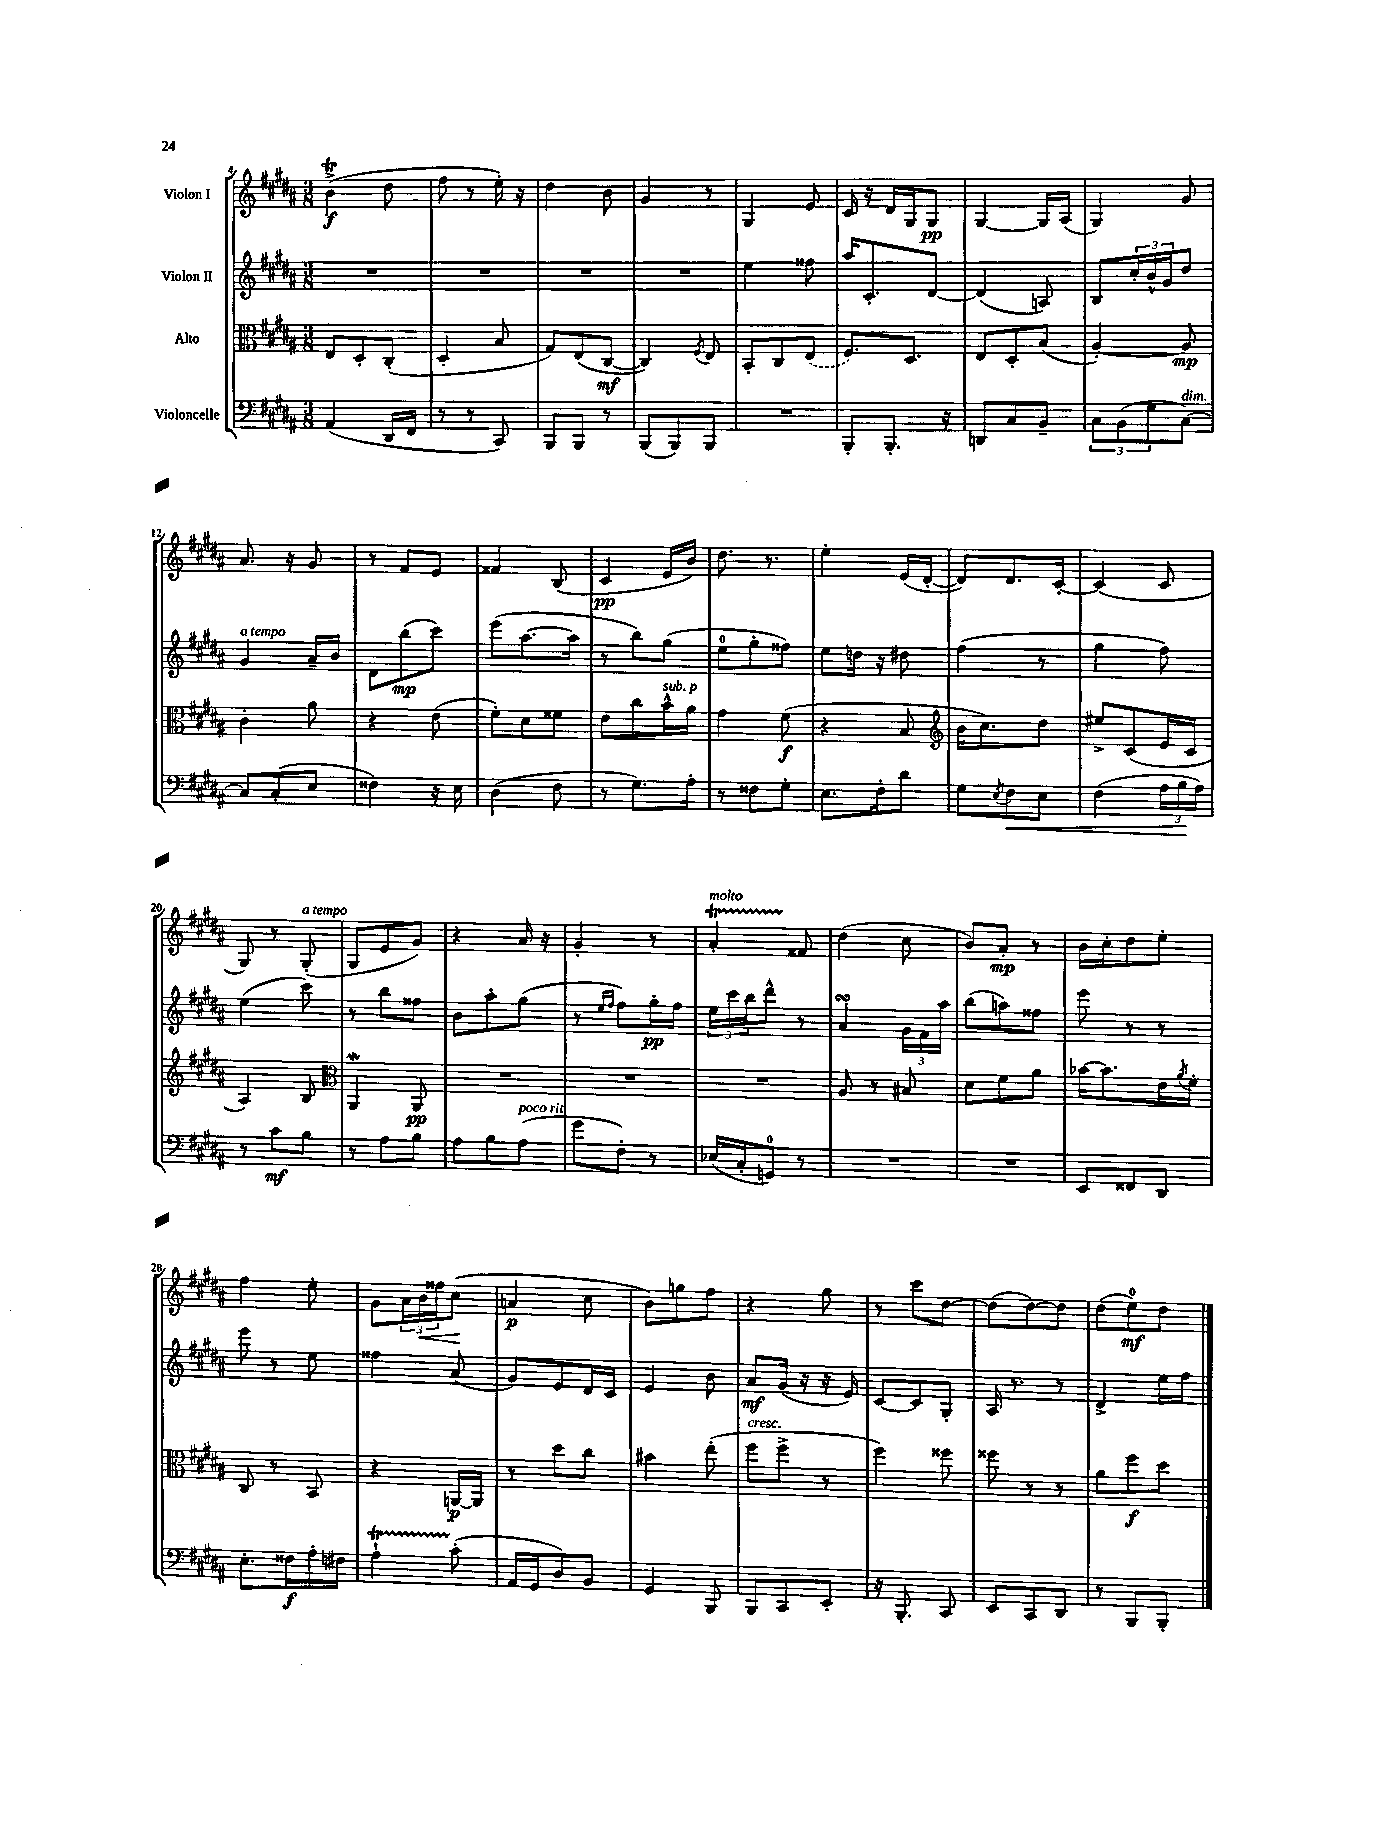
<<
\new StaffGroup <<
\new Staff = "s0" \with { instrumentName = "Violon I" } {
    \clef treble \key b \major \numericTimeSignature \time 3/8
    b'4->\trill\f( dis''8 |
    fis''8 r8 e''16-.) r16 |
    dis''4 b'8 |
    gis'4 r8 |
    gis4 e'8 |
    cis'16 r16 dis'16 gis16 gis8\pp |
    gis4~ gis16 ais16( |
    gis4) gis'8 |
    ais'8. r16 gis'8 |
    r8 fis'8 e'8 |
    fisis'4 b8( |
    cis'4\pp e'16 b'16) |
    dis''8. r8. |
    e''4-. e'16( dis'16~-. |
    dis'8) dis'8. cis'16~-. |
    cis'4( cis'8 |
    gis8) r8 gis8-.^\markup { \italic "a tempo" }( |
    gis8 e'8 gis'8) |
    r4 ais'16 r16 |
    gis'4-. r8 |
    ais'4-.\startTrillSpan^\markup { \italic "molto" } fisis'8\stopTrillSpan |
    dis''4( cis''8 |
    b'8) ais'8-.\mp r8 |
    b'16 cis''16-. dis''8 e''8-. |
    fis''4 e''8-. |
    gis'8 \tuplet 3/2 { ais'16 b'16\< fisis''16 } cis''8\!( |
    a'4\p cis''8 |
    b'8) g''8 fis''8 |
    r4 gis''8 |
    r8 cis'''8 dis''8~ |
    dis''8( dis''8~) dis''8 |
    dis''8( e''8-0\mf) dis''8 \bar "|." |
}
\new Staff = "s1" \with { instrumentName = "Violon II" } {
    \clef treble \key b \major \numericTimeSignature \time 3/8
    R4. |
    R4. |
    R4. |
    R4. |
    e''4 fisis''8 |
    ais''16 cis'8.-. dis'8~ |
    dis'4( a8) |
    b8 \tuplet 3/2 { cis''16-. b'16-^ gis'16 } dis''8 |
    gis'4^\markup { \italic "a tempo" } ais'16-- b'16 |
    dis'8 b''8\mp( cis'''8) |
    e'''8( ais''8.~ ais''16 |
    r8 b''8) gis''8( |
    e''8-0 gis''8-. fisis''8) |
    e''8 d''16 r16 dis''8 |
    fis''4( r8 |
    gis''4 fis''8) |
    e''4( cis'''8) |
    r8 b''8 fisis''8 |
    b'8 ais''8-. gis''8( |
    r8 \grace { e''16 fis''16 } fis''8) gis''16-.\pp fis''16 |
    \tuplet 3/2 { e''16 cis'''16 b''16 } dis'''8-^ r8 |
    ais'4\turn \tuplet 3/2 { gis'16 fis'16 ais''16 } |
    b''8( a''8) fisis''8 |
    e'''8 r8 r8 |
    e'''8 r8 e''8 |
    fisis''4 ais'8( |
    gis'8) e'8 dis'16 cis'16 |
    e'4 b'8 |
    ais'8\mf gis'16( r16 r16 e'16) |
    cis'8~ cis'8 gis8-. |
    ais16 r8. r8 |
    dis'4-> e''16 fis''16 \bar "|." |
}
\new Staff = "s2" \with { instrumentName = "Alto" } {
    \clef alto \key b \major \numericTimeSignature \time 3/8
    e8 dis8-. cis8-.( |
    dis4-. b8 |
    gis8) e8( cis8~\mf |
    cis4) \acciaccatura { fis8 } e8 |
    b,8-. cis8 \once \slurDashed e8( |
    fis8.) dis8. |
    e8 dis8-. b8( |
    ais4~-.) ais8\mp |
    cis'4-. ais'8 |
    r4 e'8( |
    fis'8-.) dis'8 fisis'8 |
    e'8 cis''8 b'16-^^\markup { \italic "sub. p" } ais'16 |
    gis'4 fis'8\f( |
    r4 b8 |
    \clef treble b'16 cis''8.) dis''8 |
    eis''8-> cis'8( e'16 cis'16 |
    ais4) b8 |
    \clef alto ais,4\mordent ais,8\pp |
    R4. |
    R4. |
    R4. |
    ais8 r8 bis8 |
    dis'8 fis'8 ais'8 |
    bes'16~ bes'8. e'16 \acciaccatura { ais'8 } fis'16-. |
    cis8 r8 b,8 |
    r4 a,16~\p a,16 |
    r8 dis''8 cis''8 |
    bis'4 e''8-.( |
    fis''8^\markup { \italic "cresc." } fis''8-> r8 |
    fis''4) fisis''8 |
    fisis''8 r8 r8 |
    ais'8 fis''8\f dis''8 \bar "|." |
}
\new Staff = "s3" \with { instrumentName = "Violoncelle" } {
    \clef bass \key b \major \numericTimeSignature \time 3/8
    ais,4( dis,16 fis,16 |
    r8 r8 cis,8) |
    b,,8 b,,8 r8 |
    b,,8( b,,8) b,,8 |
    R4. |
    b,,8-. b,,8.-. r16 |
    d,8 cis8 b,8-- |
    \tuplet 3/2 { cis8 b,8( gis8 } cis8~^\markup { \italic "dim." }) |
    cis8 cis8-.( e8 |
    fisis4) r16 e16 |
    dis4( fis8 |
    r8 gis8.) ais16-. |
    r8 fisis8 gis8-. |
    e8. fis16-. dis'8 |
    gis8 \acciaccatura { e8 } fis8\< e8 |
    fis4( \tuplet 3/2 { ais16 b16\! ais16) } |
    r8 cis'8\mf b8 |
    r8 ais8 b8 |
    ais8 b8 ais8^\markup { \italic "poco rit." }( |
    gis'8 fis8-.) r8 |
    ees16( cis16-. g,8-0) r8 |
    R4. |
    R4. |
    e,8 fisis,8 dis,8 |
    e8.-. fisis16\f ais16-. fis16 |
    ais4-!\startTrillSpan cis'8-.\stopTrillSpan( |
    ais,16 gis,16 dis8) b,8 |
    gis,4 b,,8 |
    b,,8 cis,8 e,8-. |
    r16 b,,8.-. cis,8 |
    e,8 cis,8 dis,8 |
    r8 b,,8 b,,8-. \bar "|." |
}
>>
>>
\layout { \context { \Score currentBarNumber = #4 } }
